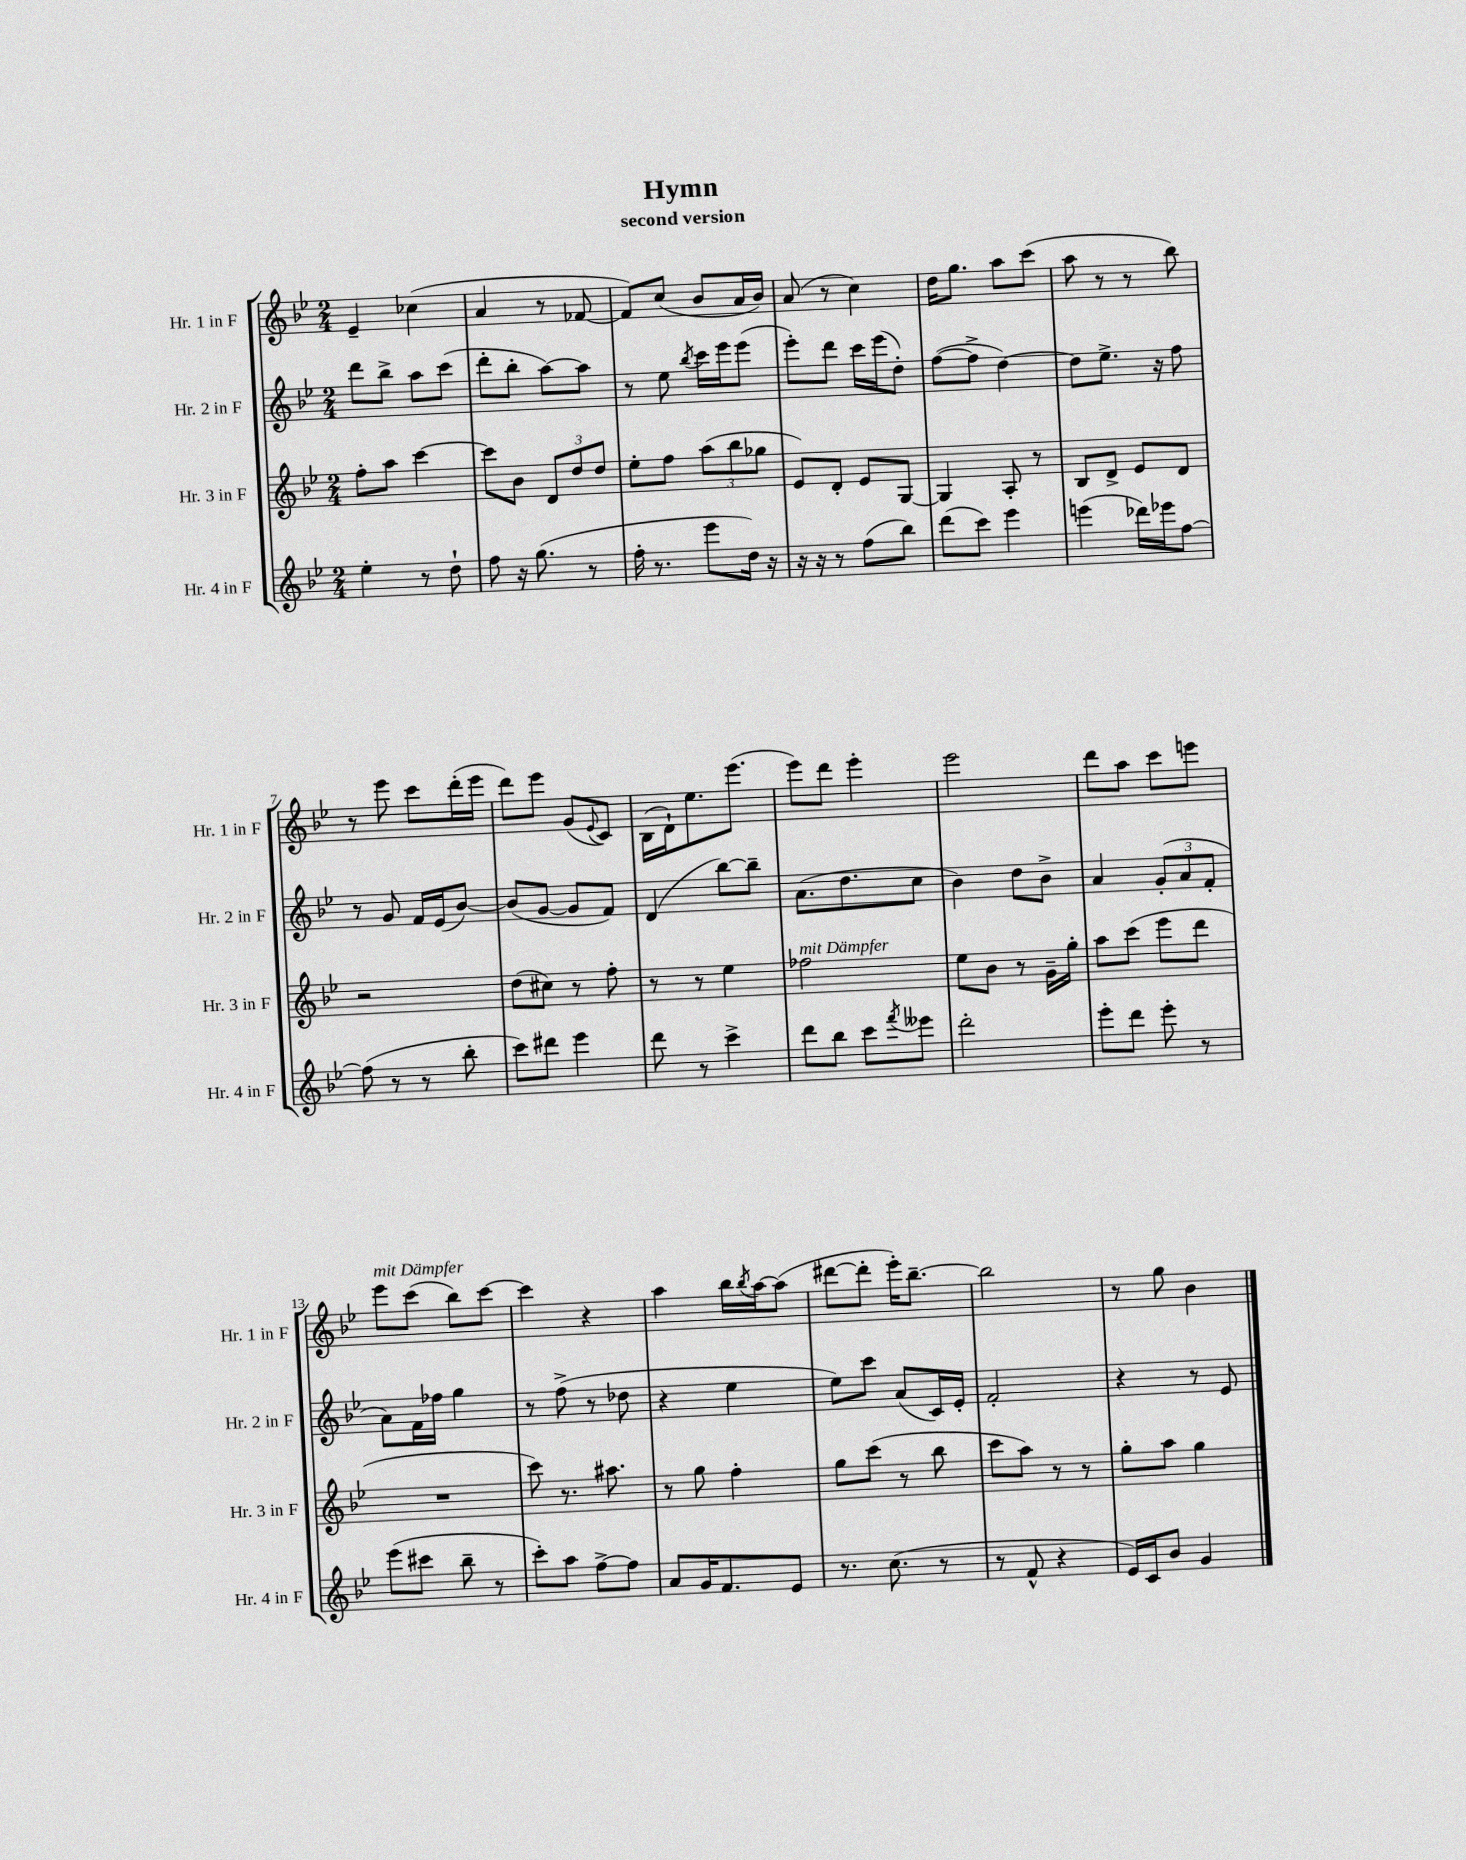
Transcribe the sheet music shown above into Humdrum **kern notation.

**kern	**kern	**kern	**kern
*part4	*part3	*part2	*part1
*staff4	*staff3	*staff2	*staff1
*I"Hr. 4 in F	*I"Hr. 3 in F	*I"Hr. 2 in F	*I"Hr. 1 in F
*I'Hr. 4 in F	*I'Hr. 3 in F	*I'Hr. 2 in F	*I'Hr. 1 in F
*clefG2	*clefG2	*clefG2	*clefG2
*k[b-e-]	*k[b-e-]	*k[b-e-]	*k[b-e-]
*M2/4	*M2/4	*M2/4	*M2/4
=1	=1	=1	=1
4ee-'\	8ff'\L	8ddd\L	4e-~/
.	8aa\J	8bb-^\J	.
8r	[4ccc\	8aa\L	(4cc-X\
8dd`\	.	(8ccc\J	.
=2	=2	=2	=2
8ff\	8ccc\L]	8ddd'\L	4a/
16r	8b-\J	8bb-'\J	.
(8.gg\	.	.	.
.	12d/L	[8aa\L)	8r
.	12dd/	.	.
8r	.	8aa\J]	[8f-X/
.	12dd/J	.	.
=3	=3	=3	=3
16ff'\	8ee-'\L	8r	8f-/L])
8.r	.	.	.
.	8ff\J	8ee-\	(8cc/J
.	.	8qbb-/	.
8eee-\L	(12aa\L	16ccc\LL	8b-/L
.	.	16eee-\J	.
.	12bb-\	.	.
16dd\Jk)	.	(8eee-\J	16a/L
.	12gg-X\J	.	.
16r	.	.	16b-/JJ)
=4	=4	=4	=4
16r	8e-/L)	8eee-'\L)	(8a/
16r	.	.	.
8r	8d'/J	8ddd\J	8r
(8ff\L	8e-/L	16ccc\LL	4cc\)
.	.	(16eee-\J	.
8bb-\J)	[8G/J	8dd'\J)	.
=5	=5	=5	=5
(8ddd\L	4G/]	([8ff\L	16dd\KL
.	.	.	8.gg\J
8ccc\J)	.	8ff^\J]	.
4eee-\	8A'/	[4dd\)	8aa\L
.	8r	.	(8ccc\J
=6	=6	=6	=6
(4eeen\	8B-/L	8dd\L]	8aa\
.	8d^/J	8.ee-^\J	8r
16ddd-X\LL)	8e-/L	.	8r
16eee-X\J	.	16r	.
[8ff\J	8d/J	8ff\	8bb-\)
!!LO:LB:g=z
=7	=7	=7	=7
(8ff\]	2r	8r	8r
8r	.	8g/	8eee-\
8r	.	16f/LL	8ccc\L
.	.	(16e-/J	.
8bb-'\	.	[8b-/J)	(16ddd'\L
.	.	.	16eee-\JJ
=8	=8	=8	=8
8ccc\L)	(8dd\L	(8b-/L]	8ddd\L)
8ddd#X\J	8cc#X\J)	[8g/J	8eee-\J
4eee-\	8r	8g/L]	(8g/L
.	.	.	8qqe-/
.	8ff'\	8f/J)	8c/J)
=9	=9	=9	=9
8ddd\	8r	(4d/	(16B-\LL
.	.	.	16d`\J)
8r	8r	.	8.ee-\
4ccc^\	4ee-\	[8bb-\L)	.
.	.	.	(8.eee-\J
.	.	8bb-~\J]	.
=10	=10	=10	=10
!	!LO:TX:a:i:t=mit Dämpfer	!	!
8ddd\L	2ff-X\	(8.a\L	8eee-\L)
8bb-\J	.	.	8ddd\J
.	.	8.dd\	.
8ccc\L	.	.	4eee-'\
8qfff/	.	.	.
8eee--X\J	.	8cc\J	.
=11	=11	=11	=11
2ddd'\	8ee-\L	4b-\)	2eee-\
.	8b-\J	.	.
.	8r	8dd\L	.
.	16g~\LL	8b-^\J	.
.	16gg'\JJ	.	.
=12	=12	=12	=12
8eee-'\L	8aa\L	4a/	8ddd\L
8ddd\J	(8ccc\J	.	8aa\J
8eee-'\	8eee-\L	(12g'/L	8ccc\L
.	.	12a/	.
8r	8ddd\J	.	8eeen\J
.	.	12f'/J	.
!!LO:LB:g=z
=13	=13	=13	=13
!	!	!	!LO:TX:a:i:t=mit Dämpfer
(8eee-\L	2r	8a\L)	8eee-\L
8ccc#X\J	.	16f\L	(8ccc\J
.	.	16ff-X\JJ	.
8bb-~\	.	4gg\	8bb-\L)
8r	.	.	[8ccc\J
=14	=14	=14	=14
8ccc'\L)	8ccc\)	8r	4ccc\]
8aa\J	8.r	(8ff^\	.
[8ff^\L	.	8r	4r
.	8.aa#X\	.	.
8ff\J]	.	8dd-X\	.
=15	=15	=15	=15
8a/L	8r	4r	4aa\
16g/K	8gg\	.	.
8.f/	.	.	.
.	4ff'\	4ee-\	16bb-\LL
.	.	.	8qbb-/
.	.	.	[16aa\J
8e-/J	.	.	(8aa\J]
=16	=16	=16	=16
8.r	8gg\L	8ee-\L)	[8ddd#X\L
.	(8ccc\J	8ccc\J	8ddd#'\J]
(8.cc\	.	.	.
.	8r	(8a/L	16eee-'\KL)
.	.	.	[8.bb-~\J
8r	8bb-\	16c/L)	.
.	.	16e-'/JJ	.
=17	=17	=17	=17
8r	8ccc\L	2f'/	2bb-\]
8f^^/	8aa\J)	.	.
4r	8r	.	.
.	8r	.	.
=18	=18	=18	=18
16e-/LL)	8gg'\L	4r	8r
16c/J	.	.	.
8b-/J	8aa\J	.	8gg\
4g/	4gg\	8r	4b-\
.	.	8e-/	.
==	==	==	==
*-	*-	*-	*-
